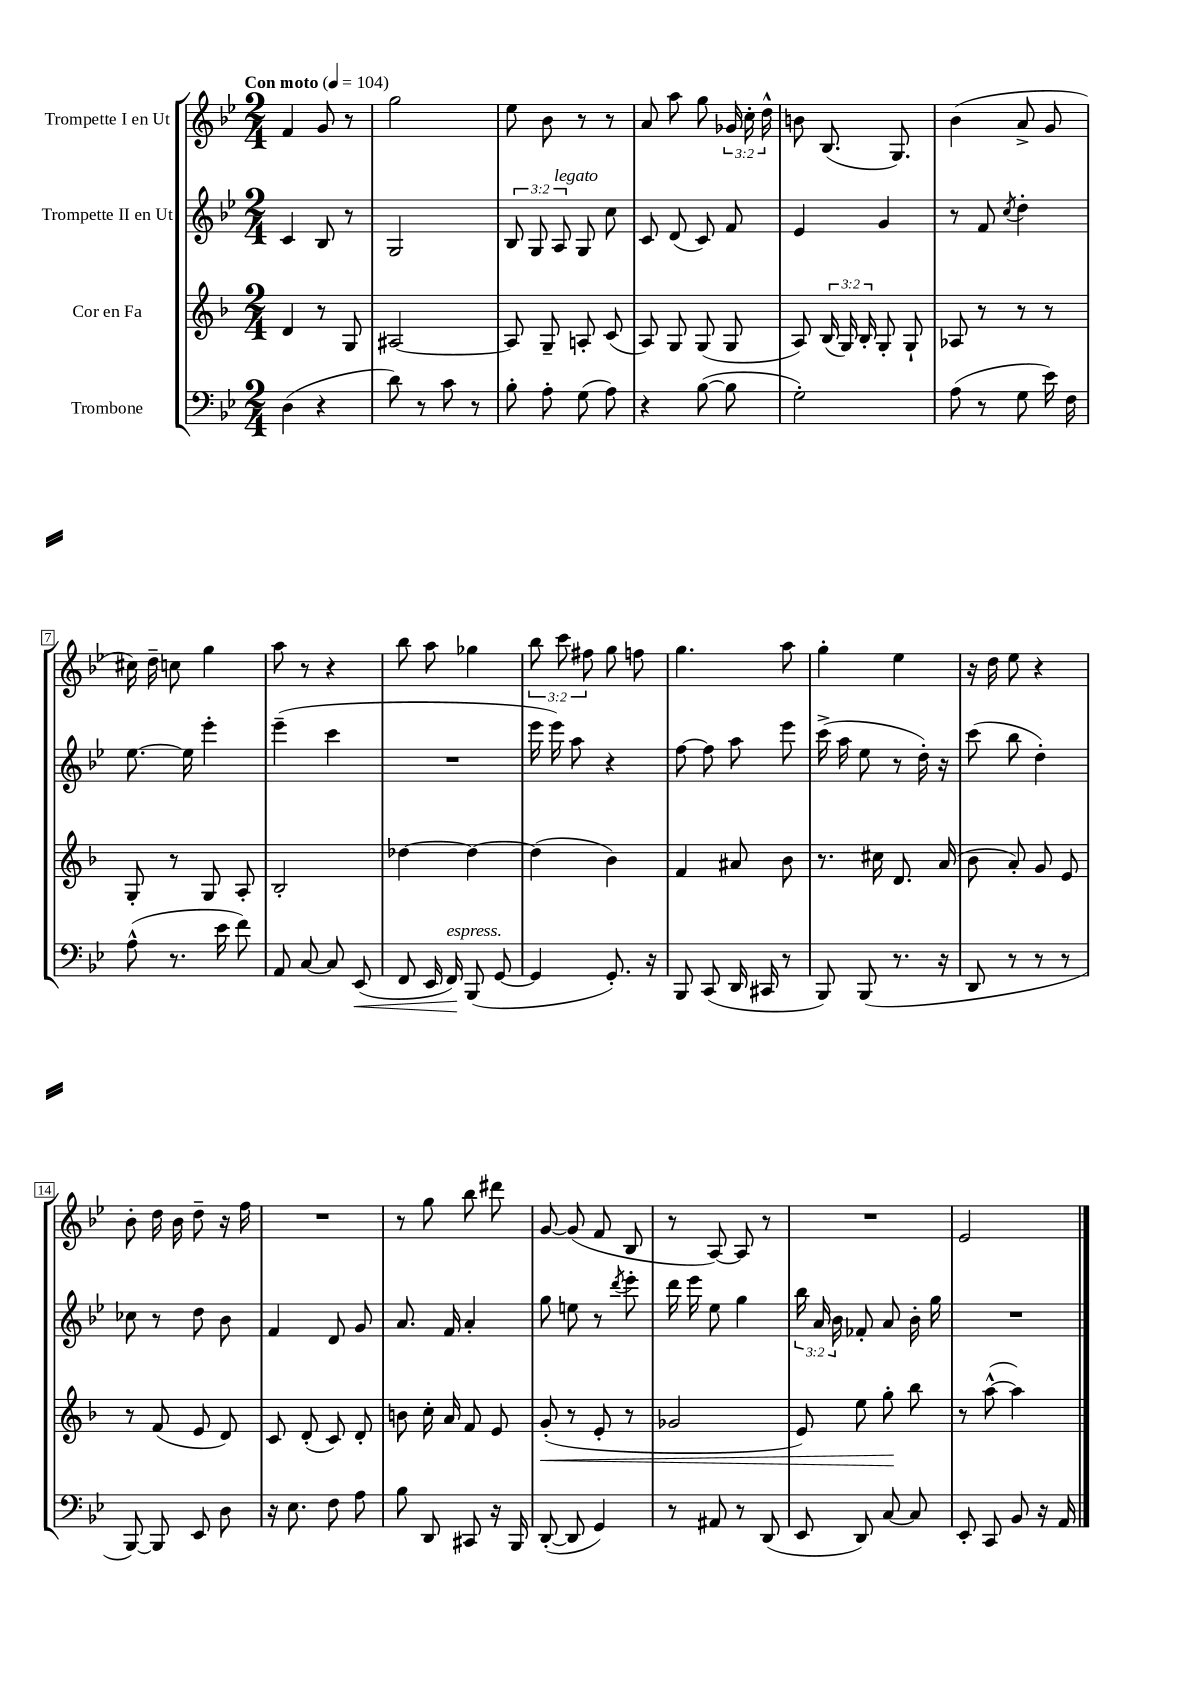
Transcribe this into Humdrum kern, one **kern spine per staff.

**kern	**kern	**kern	**kern
*staff4	*staff3	*staff2	*staff1
*clefF4	*clefG2	*clefG2	*clefG2
*k[b-e-]	*k[b-]	*k[b-e-]	*k[b-e-]
*M2/4	*M2/4	*M2/4	*M2/4
*MM104	*MM104	*MM104	*MM104
(4D	4d	4c	4f
4r	8r	8B-	8g
.	8G	8r	8r
=	=	=	=
8d)	[2A#	2G	2gg
8r	.	.	.
8c	.	.	.
8r	.	.	.
=	=	=	=
8B-'	8A#]	12B-	8ee-
.	.	12G	.
8A'	8G~	.	8b-
.	.	12A	.
(8G	8A'	8G	8r
8A)	(8c	8cc	8r
=	=	=	=
4r	8A)	8c	8a
.	8G	(8d	8aa
([8B-	(8G	8c)	8gg
8B-]	8G	8f	24g-
.	.	.	24cc'
.	.	.	24dd^^
=	=	=	=
2G')	8A)	4e-	8b
.	(24B-	.	(8.B-
.	24G)	.	.
.	24B-'	.	.
.	8G'	4g	.
.	.	.	8.G)
.	8G`	.	.
=	=	=	=
(8A	8A-	8r	(4b-
8r	8r	8f	.
.	.	8qcc	.
8G	8r	4dd'	8a^
16e-)	8r	.	8g
16F	.	.	.
=	=	=	=
(8A^^	8G'	[8.ee-	16cc#)
.	.	.	16dd~
8.r	8r	.	8cc
.	.	16ee-]	.
.	8G	4eee-'	4gg
16e-	.	.	.
8f)	8A'	.	.
=	=	=	=
8AA	2B-'	(4eee-~	8aa
[8C	.	.	8r
8C]	.	4ccc	4r
(8EE-	.	.	.
=	=	=	=
8FF	[4dd-	2r	8bb-
16EE-	.	.	8aa
16FF)	.	.	.
(8BBB-	4dd-_	.	4gg-
[8GG	.	.	.
=	=	=	=
4GG]	(4dd-]	16eee-	12bb-
.	.	16eee-)	.
.	.	.	12ccc
.	.	8aa	.
.	.	.	12ff#
8.GG')	4b-)	4r	8gg
.	.	.	8ff
16r	.	.	.
=	=	=	=
8BBB-	4f	[8ff	4.gg
(8CC	.	8ff]	.
16DD	8a#	8aa	.
16CC#	.	.	.
8r	8b-	8eee-	8aa
=	=	=	=
8BBB-)	8.r	(16ccc^	4gg'
.	.	16aa	.
(8BBB-	.	8ee-	.
.	16cc#	.	.
8.r	8.d	8r	4ee-
.	.	16dd')	.
16r	(16a	16r	.
=	=	=	=
8DD	8b-	(8ccc	16r
.	.	.	16dd
8r	8a')	8bb-	8ee-
8r	8g	4dd')	4r
8r	8e	.	.
=	=	=	=
[8BBB-)	8r	8cc-	8b-'
8BBB-]	(8f	8r	16dd
.	.	.	16b-
8EE-	8e	8dd	8dd~
8D	8d)	8b-	16r
.	.	.	16ff
=	=	=	=
16r	8c	4f	2r
8.E-	.	.	.
.	(8d'	.	.
8F	8c)	8d	.
8A	8d'	8g	.
=	=	=	=
8B-	8b	8.a	8r
8DD	16cc'	.	8gg
.	16a	16f	.
8CC#	8f	4a'	8bb-
16r	8e	.	8ddd#
16BBB-	.	.	.
=	=	=	=
([8DD'	(8g'	8gg	[8g
8DD]	8r	8ee	(8g]
4GG)	8e'	8r	8f
.	.	8qddd	.
.	8r	8eee-'	8B-
=	=	=	=
8r	2g-	16ddd	8r
.	.	16eee-	.
8AA#	.	8ee-	[8A)
8r	.	4gg	8A]
(8DD	.	.	8r
=	=	=	=
8EE-	8e)	24bb-	2r
.	.	24a	.
.	.	24b-	.
8DD)	8ee	8f-'	.
[8C	8gg'	8a	.
8C]	8bb-	16b-'	.
.	.	16gg	.
=	=	=	=
8EE-'	8r	2r	2e-
8CC	([8aa^^	.	.
8BB-	4aa])	.	.
16r	.	.	.
16AA	.	.	.
==	==	==	==
*-	*-	*-	*-
